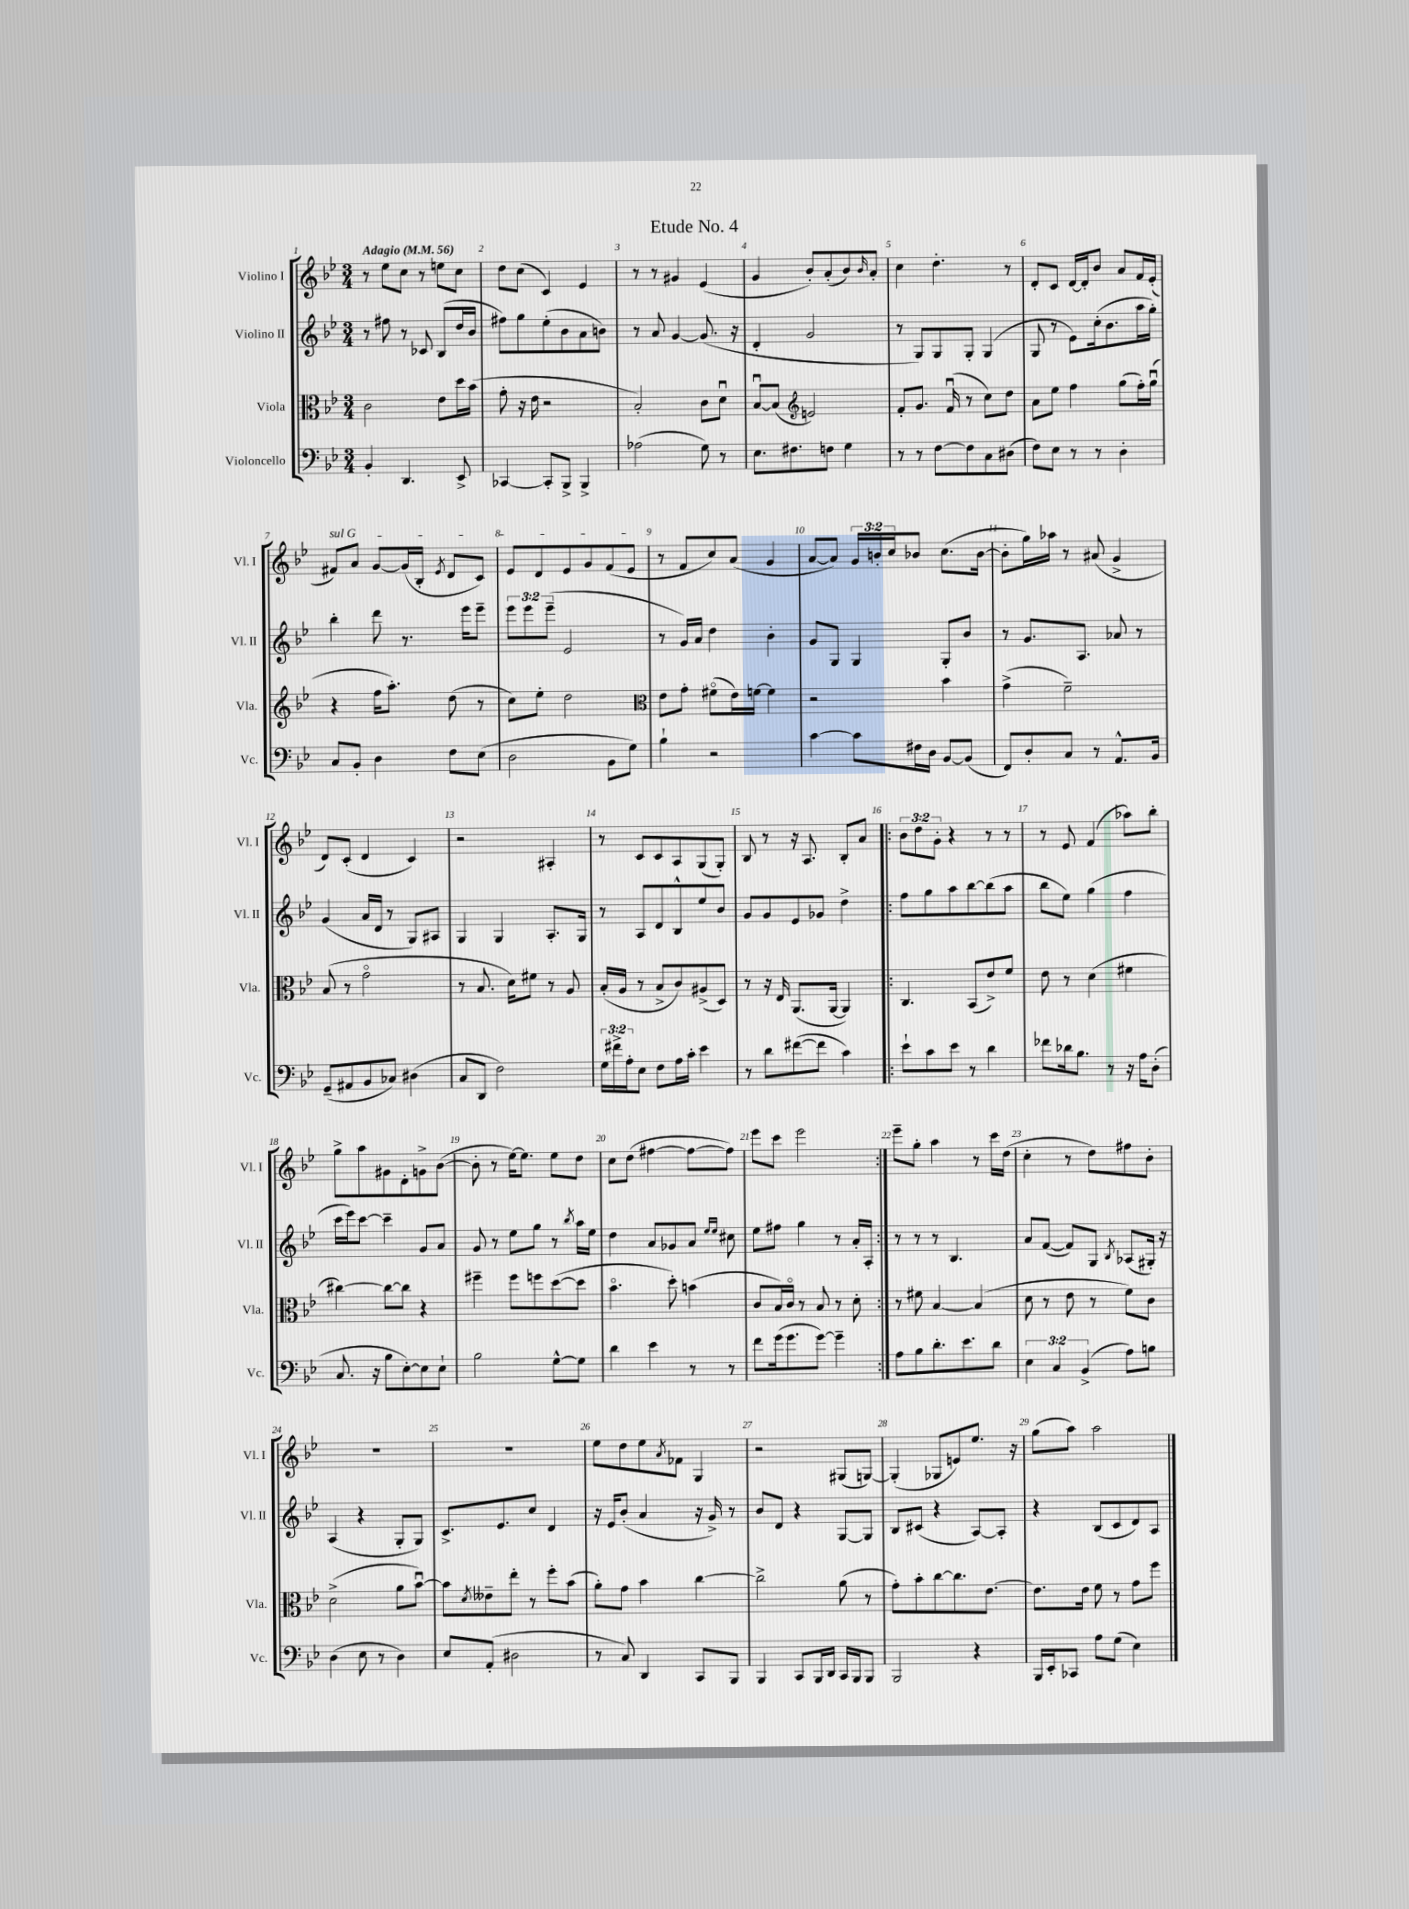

**kern	**kern	**kern	**kern
*staff4	*staff3	*staff2	*staff1
*clefF4	*clefC3	*clefG2	*clefG2
*k[b-e-]	*k[b-e-]	*k[b-e-]	*k[b-e-]
*M3/4	*M3/4	*M3/4	*M3/4
*MM56	*MM56	*MM56	*MM56
4BB-'	2c	8r	8r
.	.	8ff#	8ee-
4.DD	.	8r	8cc
.	.	8c-	8r
.	8e-	(8B-	8ee
8EE-^	16dd	16dd	8cc
.	(16b-	16b-	.
=	=	=	=
[4CC-	8g'	8ff#)	8dd
.	16r	8gg	(8cc
.	16e-	.	.
8CC-']	2r	(8ee-'	4c)
8BBB-^	.	8b-	.
4BBB-^	.	8a	4e-
.	.	8b)	.
=	=	=	=
(2A-	2B-')	8r	8r
.	.	8a	8r
.	.	[4g	4g#
8G)	8c	(8.g]	(4e-
8r	8du	.	.
.	.	16r	.
=	=	=	=
8.E-	[8B-u	4d'	4g
.	(8B-]	.	.
8.F#	.	.	.
*	*clefG2	*	*
.	2e)	2g	8b-')
8F	.	.	(8a'
4G	.	.	8b-)
.	.	.	16qqb-
.	.	.	8a'
=	=	=	=
8r	8f'	8r	4cc
8r	8.g	8G)	.
[8F	.	8G	4.dd'
.	(16fu	.	.
8F]	8r	8G'	.
8C	8cc)	(4G	.
(8D#	8dd	.	8r
=	=	=	=
8F)	8a	8G	8d'
8E-	8ee-	8r	8c
8r	4ff	8e-)	[16d
.	.	.	16d']
8r	.	(16cc'	8b-
.	.	8.b-	.
4D'	(8gg	.	8a
.	16ff')	16aa	16f
.	(16ggu	16gg')	(16e-'
=	=	=	=
8C	4r	4bb-'	8f#)
8BB-'	.	.	8a
4D	16ff	8ddd	[8g
.	8.aa')	.	.
.	.	8.r	(16g]
.	.	.	16B-'
.	.	.	8qe-
8F	(8dd	.	8d
.	.	16eee-	.
(8E-	8r	8eee-~	8c)
=	=	=	=
2D	8cc)	12eee-	8e-
.	.	12eee-	.
.	8ee-'	.	8d
.	.	(12eee-~	.
.	2dd	2e-	8e-
.	.	.	8g
8BB-	.	.	(8f
8G)	.	.	8e-
=	=	=	=
*	*clefC3	*	*
4B-`	8e-	8r	8r
.	8g'	16g)	8f
.	.	16a	.
2r	(8f#o	4dd	8cc)
.	16e-)	.	(8a
.	[16f	.	.
.	4f]	4b-'	4g
=	=	=	=
[4c	2r	8g	[8a
.	.	8G	8a])
8c]	.	4G	24g
.	.	.	24b'
.	.	.	24cc
16F#	.	.	8b-
16D	.	.	.
[8BB-	4b-	8G'	(8.cc
(8BB-]	.	8b-	.
.	.	.	[16b-
=	=	=	=
8FF)	(4g^	8r	8b-']
8D'	.	8.g	16gg)
.	.	.	16aa-
8C	2f~)	.	8r
.	.	8.A	.
8r	.	.	(8a#
8.AA^^	.	8a-	4g^
.	.	8r	.
16BB-	.	.	.
=	=	=	=
(8GG~	(8B-	(4g	8d)
8AA#	8r	.	(8c'
8BB-	2go	16a	4d
.	.	16d	.
8C-)	.	8r	.
(4D#	.	8G)	4c)
.	.	8A#	.
=	=	=	=
8C	8r	4G	2r
8DD	8.B-	.	.
2F)	.	4G	.
.	16d)	.	.
.	8f#	.	.
.	8r	8.A'	4A#'
.	8A	.	.
.	.	16G	.
=	=	=	=
24G	(16B-'	8r	8r
24f#^	.	.	.
.	16A	.	.
24A'	.	.	.
8E-	8r	8A	8c
8F	8B-^	8d	8c
16A	8c)	8B-^^	8A
16c'	.	.	.
4e-	(8A#^	8ee-	(8G
.	8D)	8b-	8G')
=	=	=	=
8r	8r	8g	8B-
8d	16r	8g	8r
.	16E-	.	.
([8f#	(8.AA	8e-	16r
.	.	.	8.A
8f#]	.	8g-	.
.	[16AA	.	.
4c)	4AA])	4dd^	8B-'
.	.	.	8a
=!|:	=!|:	=!|:	=!|:
8e-`	4.C	8ff	12b-
.	.	.	12dd
8c	.	8gg	.
.	.	.	12g'
8e-	.	8aa	4r
8r	(8BB-	[8bb-	.
4d	8e-^)	(8bb-]	8r
.	8f	8aa	8r
=	=	=	=
8f-	8e-	8bb-	8r
16d-	8r	8ee-)	8e-
8.B-	.	.	.
.	(4d	(4gg	(4f
8r	.	.	.
16r	4f#	4ff	8aa-)
16A	.	.	.
(8D'	.	.	8bb-'
=	=	=	=
8.C	[4cc#)	16ccc	8gg^
.	.	16eee-)	.
.	.	[8ccc	8aa
16r	.	.	.
8B-	8cc#_	4ccc~]	8g#
[8E-')	8cc#]	.	8d'
8E-]	4r	8g	8g^
8E-`	.	8a	([8b-
=	=	=	=
2B-	4ff#~	8g	8b-']
.	.	8r	8r
.	8ff#	8ee-	[16ee-)
.	.	.	8.ee-]
.	8ff	8gg	.
[8G^^	([8dd	8r	8ee-
.	.	8qbb-	.
8G]	8dd]	16aa	8dd
.	.	16ee-	.
=	=	=	=
4d	4.b-o	4dd	8cc
.	.	.	(8dd
4e-	.	8a	[4ff#
.	8dd')	8g-	.
8r	(4b	8a	8ff#_
.	.	16qqee-	.
.	.	16qqee-	.
8r	.	8cc#	8ff#])
=	=	=	=
8f	8c	8ee-	8eee-
(16g	16B-)	8ff#	8ccc
8.g	16co	.	.
.	8r	4gg	2eee-
[8g)	8B-	.	.
4g~]	8r	8r	.
.	8d'	16a'	.
.	.	16A'	.
=:|!	=:|!	=:|!	=:|!
8A	8r	8r	8eee-~
8B-	8f#	8r	8gg'
8.d'	[4B-	8r	4aa
.	.	4.B-	.
8.e-	.	.	.
.	(4B-]	.	8r
8d	.	.	16ccc
.	.	.	(16dd
=	=	=	=
6E-	8d	8a	4cc'
.	8r	([8f	.
6C	.	.	.
.	8e-	8f])	8r
(6BB-^	.	.	.
.	8r	8G	8dd)
.	.	8qB-	.
8A)	8f)	(8A-	8ff#
8B	8c	16G#')	8b-'
.	.	16r	.
=	=	=	=
(4D	(2d^	(4A	2.r
8E-	.	4r	.
8r	.	.	.
4D)	8a	8G'	.
.	[8b-u)	8G)	.
=	=	=	=
8E-	8b-]	8.c^	2.r
.	8qd	.	.
(8AA'	8e--~	.	.
.	.	8.e-	.
2D#	8ee-'	.	.
.	8r	8cc	.
.	8ff'	4d	.
.	(8b-	.	.
=	=	=	=
8r	8a')	16r	8ee-
.	.	16e-	.
8C)	8g	(8b-'	8dd
4DD	4b-	4a	8ee-
.	.	.	8qa
.	.	.	8f-
8CC	[4cc	16r	4G
.	.	16g^)	.
8BBB-	.	8r	.
=	=	=	=
4BBB-	2cc^]	8b-	2r
.	.	8d	.
8CC	.	4r	.
16BBB-	.	.	.
16DD	.	.	.
16CC	(8a	[8G	(8G#
16BBB-	.	.	.
8BBB-	8r	8G]	[8G)
=	=	=	=
2BBB-	8g')	8B-	(4G']
.	8b-'	(8c#	.
.	[8cc	4r	8G-
.	8.cc]	.	8e)
4r	.	[8A)	8.ee-
.	[8.e-	.	.
.	.	8A']	.
.	.	.	16r
=	=	=	=
16BBB-	8.e-]	4r	(8gg
16EE-'	.	.	.
8CC-	.	.	8aa)
.	16e-	.	.
8A	8f	(8B-	2aa
(8G	8r	8c	.
4E-)	8g	8d)	.
.	8ff	8A	.
==	==	==	==
*-	*-	*-	*-
